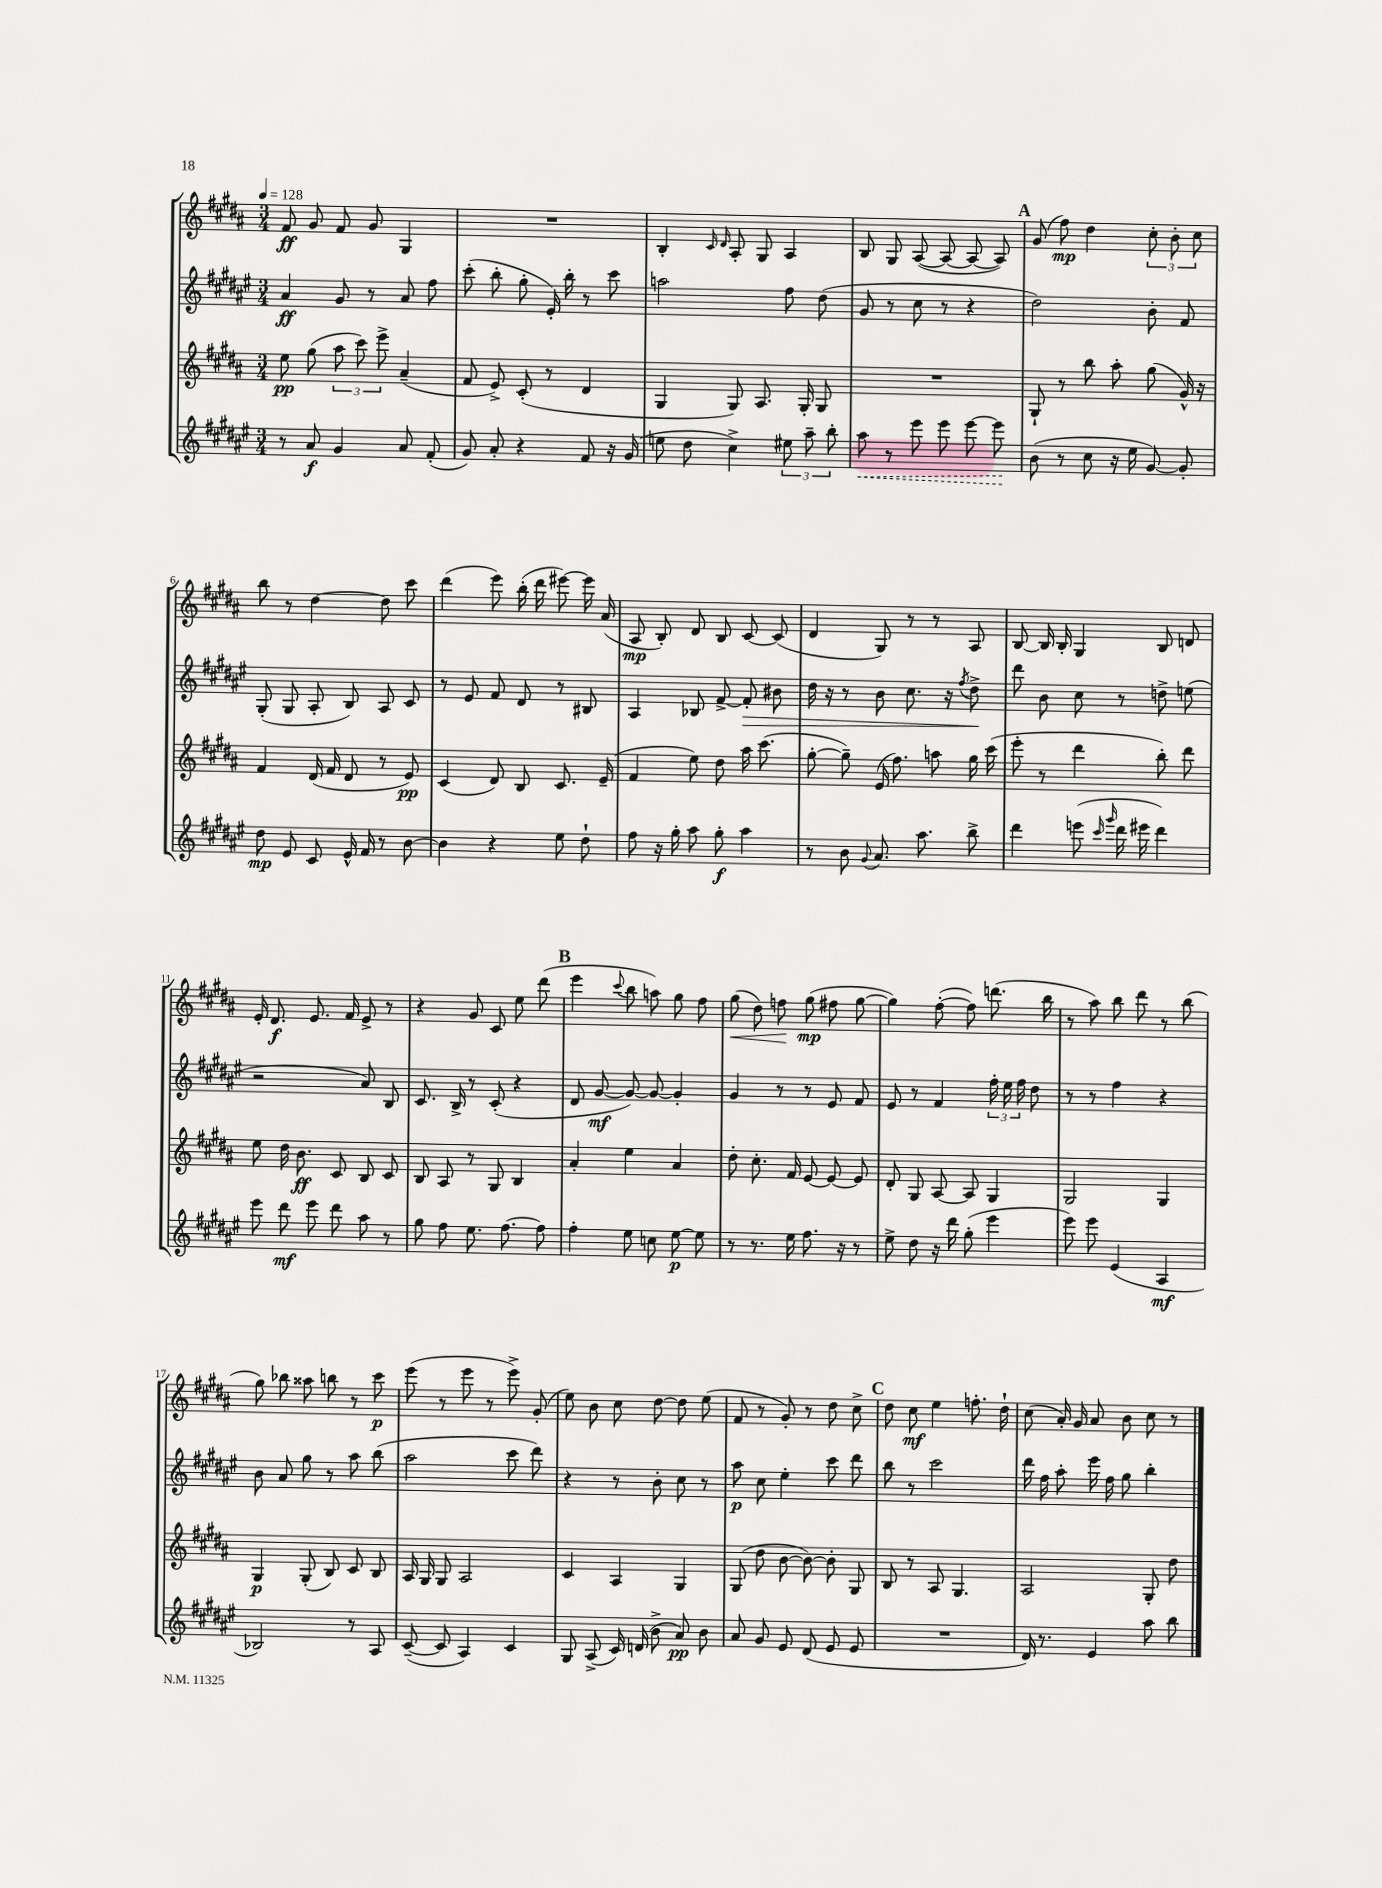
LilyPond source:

<<
\new StaffGroup <<
\new Staff = "s0" {
    \clef treble \key b \major \numericTimeSignature \time 3/4 \tempo 4 = 128
    \autoBeamOff fis'8\ff gis'8 fis'8 gis'8 gis4 |
    R2. |
    b4-. \grace { cis'16 dis'16 } ais8-. gis8 ais4 |
    b8 gis8 ais8~( ais8~ ais8~ ais8) |
    \mark \markup { \bold "A" } gis'8( fis''8\mp) dis''4 \tuplet 3/2 { cis''8-. b'8-. cis''8 } |
    b''8 r8 dis''4~ dis''8 cis'''8 |
    dis'''4( e'''8) b''16-.( dis'''16 eis'''8~) eis'''16 ais'16( |
    ais8\mp b8-.) dis'8 b8 cis'8~ cis'8( |
    dis'4 gis8) r8 r8 ais8 |
    b8~ b16 b16-. gis4 b8 d'8 |
    e'16-. dis'8.\f e'8. fis'16 e'8-> r8 |
    r4 gis'8 cis'8 e''8 dis'''8( |
    \mark \markup { \bold "B" } e'''4 \appoggiatura { cis'''8 } b''8 a''8) gis''8 fis''8 |
    gis''8\<( dis''8) f''8\! gis''8\mp( fis''8 gis''8~ |
    gis''4) fis''8~-.( fis''8) d'''8.( b''16 |
    r8 ais''8) b''8 dis'''8 r8 b''8( |
    gis''8) bes''8 aisis''8 b''8 r8 cis'''8\p |
    e'''8( r8 e'''8 r8 e'''8->) gis'8-.( |
    e''8) b'8 cis''8 dis''8~ dis''8 e''8( |
    fis'8 r8 gis'8-.) r8 dis''8 cis''8-> |
    \mark \markup { \bold "C" } dis''8 cis''8\mf e''4 f''8.-. dis''16-! |
    cis''8( ais'16-.) gis'16 ais'8 b'8 cis''8 r8 \bar "|." |
}
\new Staff = "s1" {
    \clef treble \key fis \major \numericTimeSignature \time 3/4
    \autoBeamOff ais'4\ff gis'8 r8 ais'8 fis''8 |
    cis'''8-.( b''8-. gis''8-. eis'16-.) b''16-. r8 cis'''8 |
    a''2 fis''8 dis''8( |
    gis'8 r8 cis''8 r8 r4 |
    \mark \markup { \bold "A" } dis''2) b'8-. fis'8 |
    gis8-.( gis8 ais8-. b8) ais8 cis'8 |
    r8 eis'8 fis'8 dis'8 r8 bis8 |
    ais4 bes8 fis'8~-> fis'8-.\> bis'8 |
    dis''16 r16 r8 b'8 cis''8. r16 \acciaccatura { fis''8 } dis''8->\! |
    dis'''8 b'8 cis''8 r8 d''8-> e''8( |
    r2 ais'8) b8 |
    cis'8. b16-> r8 cis'8-.( r4 |
    \mark \markup { \bold "B" } dis'8 gis'8~\mf gis'8~) gis'8~ gis'4-. |
    gis'4 r8 r8 eis'8 fis'8 |
    eis'8 r8 fis'4 \tuplet 3/2 { fis''16-. eis''16 fis''16 } dis''8 |
    r8 r8 fis''4 r4 |
    b'8 ais'8 gis''8 r8 ais''8 b''8( |
    ais''2 cis'''8 dis'''8) |
    r4 r8 b'8-. cis''8 r8 |
    ais''8\p cis''8 eis''4-. cis'''8 dis'''8 |
    \mark \markup { \bold "C" } b''8 r8 cis'''2 |
    dis'''16 fis''16 ais''8-. eis'''16 fis''16 gis''8 b''4-. \bar "|." |
}
\new Staff = "s2" {
    \clef treble \key b \major \numericTimeSignature \time 3/4
    \autoBeamOff e''8\pp gis''8( \tuplet 3/2 { ais''8 cis'''8) e'''8-> } ais'4--( |
    fis'8 e'8->) cis'8-.( r8 dis'4 |
    gis4 gis8) ais8. gis16-. gis8 |
    R2. |
    \mark \markup { \bold "A" } gis8-! r8 b''8 ais''8-. gis''8( gis'16-^) r16 |
    fis'4 dis'16( fis'16 dis'8 r8 e'8\pp) |
    cis'4( dis'8) b8 cis'8. e'16--( |
    fis'4 e''8) dis''8 ais''16 cis'''8.( |
    gis''8~-. gis''8--) e'16( fis''8.) a''8 gis''16 cis'''16( |
    e'''8-. r8 dis'''4 b''8-.) dis'''8 |
    e''8 dis''16 b'8.\ff cis'8 b8 cis'8 |
    b8 ais8 r8 gis8 b4 |
    \mark \markup { \bold "B" } ais'4-. e''4 ais'4 |
    dis''8-. cis''8.-. fis'16 e'8~ e'8~ e'8 |
    dis'8-. gis8 ais8~ ais8 gis4 |
    gis2 gis4 |
    gis4\p gis8-.( b8) cis'8 b8 |
    ais16 gis16 gis8 ais2 |
    cis'4 ais4 gis4 |
    gis8( dis''8 b'8~ b'8~) b'8-. gis8 |
    \mark \markup { \bold "C" } b8 r8 ais8 gis4. |
    ais2 gis8-. dis''8 \bar "|." |
}
\new Staff = "s3" {
    \clef treble \key fis \major \numericTimeSignature \time 3/4
    \autoBeamOff r8 ais'8\f gis'4 ais'8 fis'8-.( |
    gis'8) ais'8-. r4 fis'8 r16 gis'16( |
    e''8 dis''8 cis''4->) \tuplet 3/2 { eis''8 ais''8-- b''8-. } |
    \once \override Hairpin.style = #'dashed-line ais''8\< r8 eis'''8 eis'''8 eis'''8~ eis'''8\! |
    \mark \markup { \bold "A" } b'8( r8 cis''8 r16 eis''16 gis'8~) gis'8-. |
    dis''8\mp eis'8 cis'8 eis'16-^ fis'16 r8 b'8~ |
    b'4 r4 eis''8 dis''8-! |
    fis''8 r16 gis''16-. ais''8 gis''8-.\f ais''4 |
    r8 b'8 \appoggiatura { gis'8 } ais'8. ais''8. b''8-> |
    dis'''4 e'''8( \grace { cis'''16 gis'''16 } dis'''16 eis'''16 dis'''4) |
    eis'''8 dis'''8\mf eis'''8 dis'''8 ais''8 r8 |
    gis''8 fis''8 eis''8. fis''8.~ fis''8 |
    \mark \markup { \bold "B" } fis''4-. eis''8 c''8 eis''8~\p eis''8 |
    r8 r8. eis''16 fis''8. r16 r8 |
    eis''8-> dis''8 r16 dis'''16 gis''8-.( eis'''4 |
    eis'''8) eis'''8 eis'4( ais4\mf |
    bes2) r8 ais8 |
    cis'8~--( cis'8 ais4) cis'4 |
    gis8 ais8->( cis'16) d'16( b'8-> ais'8\pp) b'8 |
    ais'8 gis'8 eis'8 dis'8( eis'8 eis'8 |
    \mark \markup { \bold "C" } R2. |
    dis'16) r8. eis'4 ais''8 b''8 \bar "|." |
}
>>
>>
